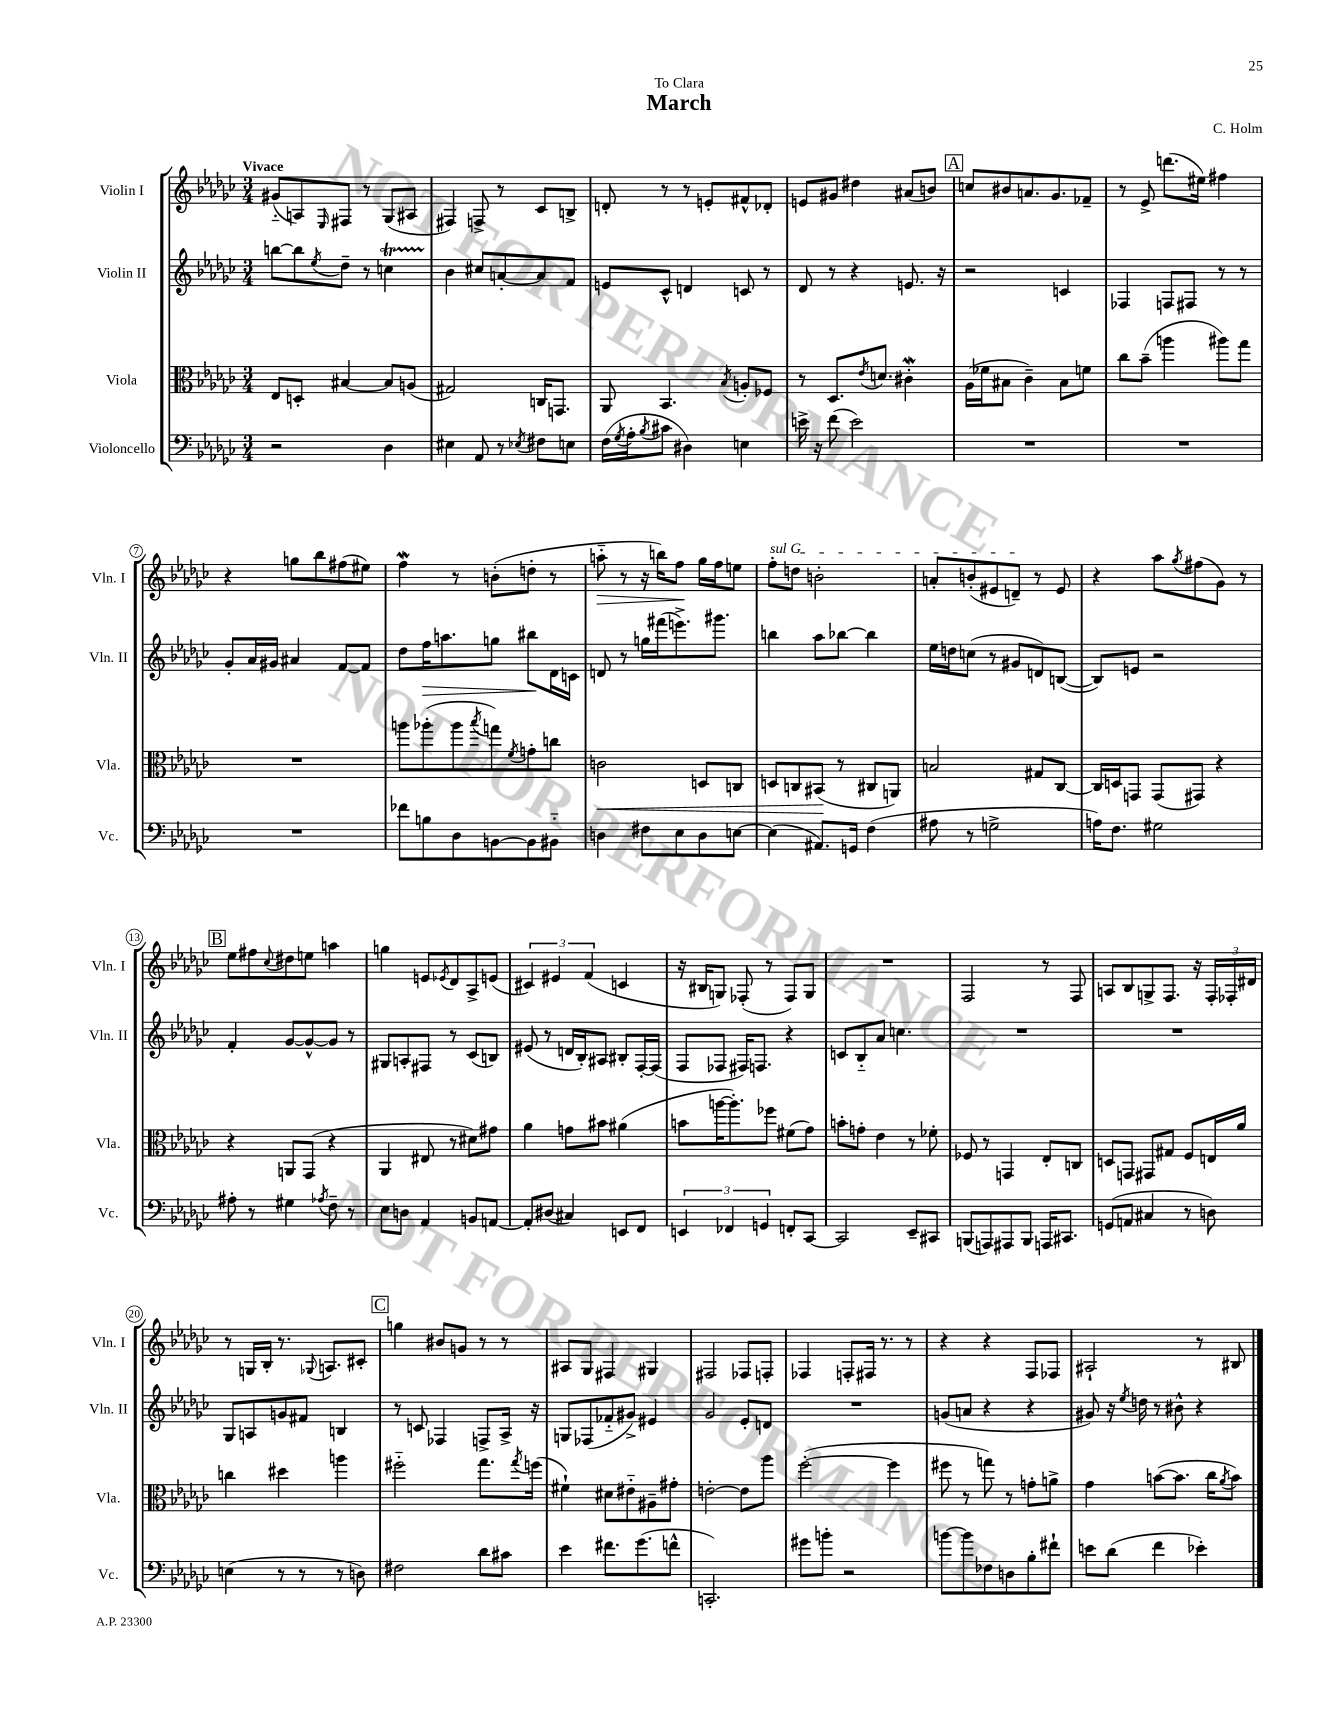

**kern	**kern	**kern	**kern
*staff4	*staff3	*staff2	*staff1
*clefF4	*clefC3	*clefG2	*clefG2
*k[b-e-a-d-g-c-]	*k[b-e-a-d-g-c-]	*k[b-e-a-d-g-c-]	*k[b-e-a-d-g-c-]
*M3/4	*M3/4	*M3/4	*M3/4
2r	8E-	[8bb	(8g#'~
.	8D'	8bb]	8A)
.	.	8qee-	16qqE-
.	[4B#	8dd-~	8F#
.	.	8r	8r
4D-	8B#]	4cc	(8G-
.	(8A	.	8A#
=	=	=	=
4E#	2G#)	4b-	4F#)
8AA-	.	8cc#	8F^
8r	.	[8a'	8r
8qE-	.	.	.
8F#	16C	8a]	8c-
.	8.GG	.	.
8E	.	8f	8B^
=	=	=	=
(16F	8AA-	8e	8d'
8qG-	.	.	.
16A-'	.	.	.
8qB-	.	.	.
8c#	4.BB-	8c-^^	8r
4D#)	.	4d	8r
.	.	.	8e'
.	8qB-	.	.
4E	8A'	8c	8f#^^
.	8F-	8r	8d-'
=	=	=	=
16e^	8r	8d-	8e
16r	.	.	.
(8f	8.D-	8r	8g#
2e)	.	4r	4dd#
.	8qe-	.	.
.	8.d	.	.
.	4c#'	8.e	(8a#
.	.	.	8b)
.	.	16r	.
=	=	=	=
2.r	(16A-	2r	8cc
.	16f-	.	.
.	8B#	.	8b#
.	4c-~)	.	8.a
.	.	.	8.g-
.	8B#	4c	.
.	8f	.	8f-~
=	=	=	=
2.r	8cc-	4F-	8r
.	(8b-~	.	8e-^
.	4aa	8F	(8.ddd
.	.	8F#	.
.	.	.	16ee#)
.	8aa#)	8r	4ff#
.	8gg-	8r	.
=	=	=	=
2.r	2.r	8g-'	4r
.	.	16a-	.
.	.	16g#	.
.	.	4a#	8gg
.	.	.	8bb-
.	.	[8f	(8ff#
.	.	8f]	8ee#)
=	=	=	=
8f-	8aa	8dd-	4ff
8B	(8aa-'	16ff	.
.	.	8.aa	.
8D-	8aa-	.	8r
.	8qbb-	.	.
[8BB	8gg)	8gg	(8b'
.	8qf	.	.
8BB]	8g'	8bb#	8dd'
8BB#'~	8cc	16d-	8r
.	.	16c	.
=	=	=	=
4D	2c	8d	8aa'~
.	.	8r	8r
8F#	.	16gg	16r
.	.	(16fff#	16bb)
8E-	.	8.eee^)	8ff
8D	8D	.	16gg-
.	.	8.ggg#	16ff
[8E	8C	.	8ee
=	=	=	=
(4E]	8D	4bb	8ff'
.	8C	.	8dd
8.AA#)	(8BB#	8aa-	2b'
.	8r	[8bb-	.
16GG	.	.	.
(4F	8C#	4bb-]	.
.	8AA)	.	.
=	=	=	=
8A#	2B	16ee-	8a'
.	.	16dd	.
8r	.	(8cc	(8b'
2G^	.	8r	8e#
.	.	8g#	8d~)
.	8G#	8d)	8r
.	[8C-	([8B	8e#
=	=	=	=
16A)	16C-]	8B])	4r
8.F	16D	.	.
.	8GG	8e	.
2G#	(8GG	2r	8aa-
.	.	.	8qgg-
.	8GG#)	.	(8ff#
.	4r	.	8g-)
.	.	.	8r
=	=	=	=
8A#'	4r	4f'	8ee-
8r	.	.	8ff#
.	.	.	8qqcc-
4G#	8AA	[8g-	8dd#
.	(8GG-	8g-^^_	8ee
8qA-	.	.	.
8F~	4r	8g-]	4aa
8r	.	8r	.
=	=	=	=
8E-	4AA-	8G#	4gg
8D	.	8A'	.
4AA-	8E#	8F#	8e
.	.	.	8qe-
.	8r	8r	8d-
8BB	8d#)	(8c-	8A-^
[8AA	8g#	8B)	(8e
=	=	=	=
8AA']	4a-	(8e#	6c#)
(8D#	.	8r	.
.	.	.	6e#
4C#)	8g	16d	.
.	.	16B-')	.
.	.	.	(6f
.	8b#	8A#	.
8EE	(4a#	8B#'	4c
8FF	.	[16F'	.
.	.	(16F]	.
=	=	=	=
6EE	8b	8F	16r
.	.	.	16B#
.	[16aa	8F-	8G)
6FF-	.	.	.
.	8.aa'])	.	.
.	.	16F#)	(8F-'
.	.	8.F	.
6GG	.	.	.
.	8ff-	.	8r
8FF'	(8f#	4r	8F-)
[8CC-	8g-)	.	8G
=	=	=	=
2CC-]	8b'	8c	2.r
.	8g'	8B-'~	.
.	4e-	8a-	.
.	.	4.cc	.
8EE-~	8r	.	.
8CC#	8f-'	.	.
=	=	=	=
(8BBB	8F-	2.r	2F
8AAA)	8r	.	.
8AAA#	4GG	.	.
8BBB	.	.	.
16AAA	8E-'	.	8r
8.CC#	.	.	.
.	8C	.	8F
=	=	=	=
(8GG	8D	2.r	8A
8AA	8GG	.	8B-
4C#	8GG#	.	8G^
.	8G#	.	8.F
8r	8F	.	.
.	.	.	16r
8D)	16E	.	24F'
.	.	.	24F-'
.	16a-	.	.
.	.	.	24d#
=	=	=	=
(4E	4cc	8G-	8r
.	.	8A	16G
.	.	.	16B-'
8r	4dd#	8g	8.r
8r	.	8f#	.
.	.	.	8qqG-
.	.	.	8.A
8r	4aa	4B	.
8D)	.	.	8c#'
=	=	=	=
2F#	2ff#'~	8r	4gg
.	.	8c	.
.	.	4F-	8b#
.	.	.	8g
8d-	8.gg-	8F^	8r
8c#	.	16A-^	8r
.	8qgg-	.	.
.	(16ff	16r	.
=	=	=	=
4e-	4f#`)	8G	8A#
.	.	(8F-	8G-
8.f#	8d#	8f-'~	4F#
.	8e#'~	8g#^)	.
(8.g-	.	.	.
.	8A#~	4e#	4G#
8f^^	8g#'	.	.
=	=	=	=
2.CC')	[2e'	2g-	2F#
.	8e]	8e-'	8F-
.	8aa-	8d	8F'
=	=	=	=
8g#	([2ff'	2.r	4F-
8b'	.	.	.
2r	.	.	8F'
.	.	.	16F#
.	.	.	8.r
.	4ff]	.	.
.	.	.	8r
=	=	=	=
[8b	8ff#	(8g	4r
8b]	8r	8a	.
8F-	8gg)	4r	4r
8D	8r	.	.
8B-'	8g'	4r	8F
8f#`	8a^	.	8F-
=	=	=	=
8e	4g-	8g#)	2A#`
(8d-	.	16r	.
.	.	8qee-	.
.	.	16dd	.
4f	([8b	8r	.
.	8.b]	8b#^^	.
4e-')	.	4r	8r
.	16cc-	.	.
.	8qa-	.	.
.	8b)	.	8B#
==	==	==	==
*-	*-	*-	*-
